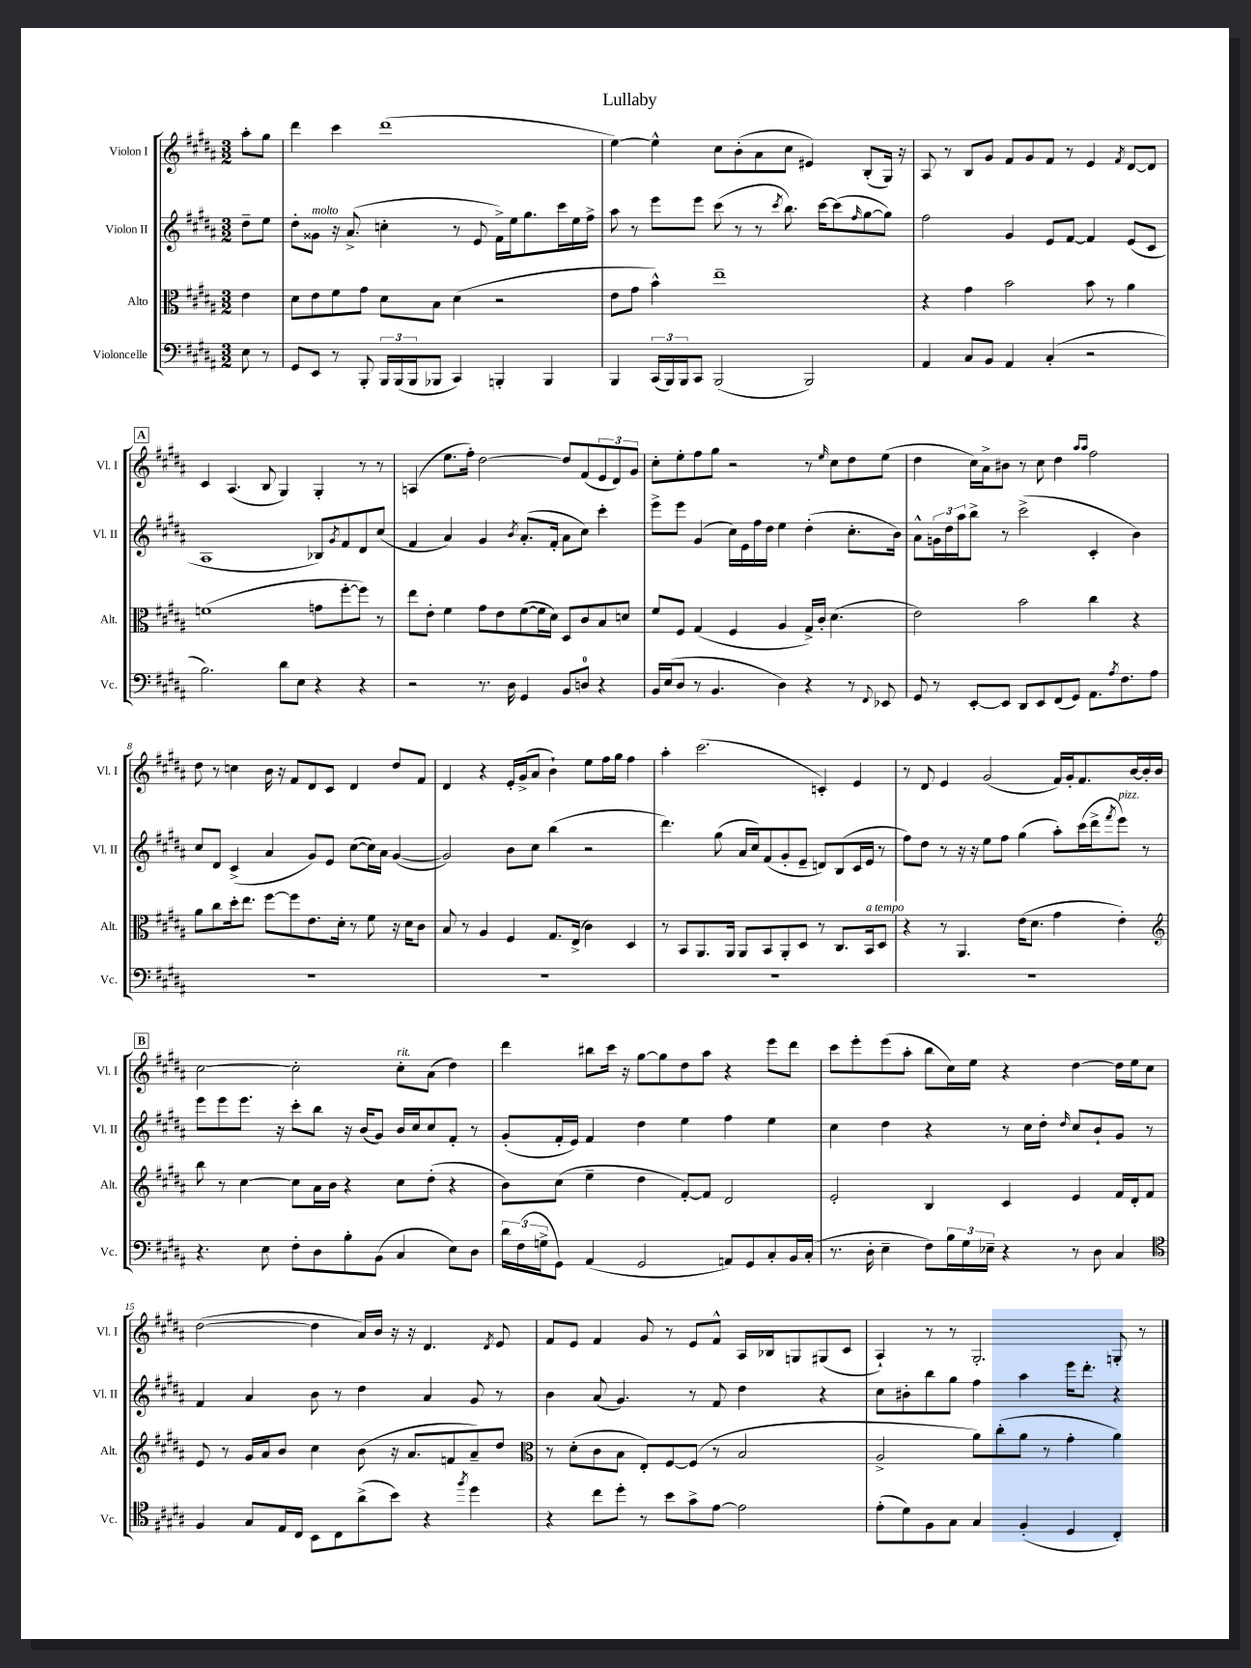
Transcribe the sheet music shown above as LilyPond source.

\header { title = "Lullaby" }
<<
\new StaffGroup <<
\new Staff = "s0" \with { instrumentName = "Violon I" shortInstrumentName = "Vl. I" } {
    \clef treble \key b \major \numericTimeSignature \time 3/2 \partial 4
    ais''8-. gis''8 |
    dis'''4 cis'''4 dis'''1( |
    e''4~) e''4-^ cis''8 b'8-.( ais'8 cis''8 eis'4) b8-.( gis16) r16 |
    ais8 r8 b8 gis'8 fis'8 gis'8 fis'8 r8 e'4 \acciaccatura { fis'8 } dis'8~ dis'8 |
    \mark \markup { \box "A" } cis'4 ais4.( b8 gis4) gis4-. r8 r8 |
    a4( e''8. fis''16-.) dis''2~ dis''8 fis'8( \tuplet 3/2 { e'8 dis'8) gis'8 } |
    cis''8-. e''8-. fis''8 gis''8 r2 r8 \grace { e''16 } cis''8 dis''8 e''8( |
    dis''4 cis''16) ais'16-> bis'8 r8 cis''8 dis''4 \grace { ais''16 ais''16 } fis''2 |
    dis''8 r8 c''4 b'16 r16 fis'8 dis'8 cis'8 dis'4 dis''8 fis'8 |
    dis'4 r4 e'16-. gis'16->( ais'8 b'4-!) e''8 fis''16 gis''16 fis''4 |
    ais''4-. cis'''2.( c'4-.) e'4 |
    r8 dis'8 e'4 gis'2( fis'16) gis'16-. fis'8. b'16~ b'16-. b'16 |
    \mark \markup { \box "B" } cis''2~ cis''2-. cis''8-.^\markup { \italic "rit." } ais'8( dis''4) |
    dis'''4 bis''8 cis'''16 r16 gis''8~ gis''8 dis''8 ais''8 r4 e'''8 dis'''8 |
    cis'''8 e'''8-. e'''8( ais''8-. b''8 cis''16) e''16 r4 dis''4~ dis''16 e''16 cis''8 |
    dis''2~( dis''4 ais'16) b'16 r16 r16 dis'4. \acciaccatura { dis'8 } e'8 |
    fis'8 e'8 fis'4 gis'8 r8 e'8 fis'8-^ ais16 bes16 g8 gis8( cis'8 |
    ais4-!) r8 r8 gis2.-. g8-. r8 \bar "|." |
}
\new Staff = "s1" \with { instrumentName = "Violon II" shortInstrumentName = "Vl. II" } {
    \clef treble \key b \major \numericTimeSignature \time 3/2 \partial 4
    dis''8-- e''8 |
    dis''8-. gisis'8^\markup { \italic "molto" } r16 ais'8.->( c''4-. r8 e'8 fis'16->) e''16 gis''8. cis'''16 e''16 fis''16-> |
    ais''8 r8 e'''8 e'''8 cis'''8( r8 r8 \acciaccatura { cis'''8 } b''8.) cis'''16~ cis'''8( \grace { fis''16 } gis''8~ gis''8) |
    fis''2 gis'4 e'8 fis'8~ fis'4 e'8( cis'8 |
    \mark \markup { \box "A" } ais1 bes8) \acciaccatura { gis'8 } fis'8 dis'8 cis''8( |
    fis'4 ais'4) gis'4 \acciaccatura { b'8 } ais'8.-.( fis'16-. ais'8 cis''8) cis'''4-. |
    e'''8-> e'''8 gis'4( cis''16) e'16 fis''16 dis''16 e''4 dis''4-.( cis''8.-. b'16) |
    ais'8-^ \tuplet 3/2 { g'16 dis''16 ais''16 } b''8-> r8 cis'''2->( cis'4-. b'4) |
    cis''8 dis'8 cis'4->( ais'4 gis'8) e'8 cis''8~( cis''16) ais'16 gis'4~( |
    gis'2) b'8 cis''8 b''4( r2 |
    dis'''4.) gis''8( ais'16 cis''16) fis'8( gis'8-. e'8-- d'8) b8( cis'16 e'16 r8 |
    fis''8) dis''8 r8 r16 r16 e''8 fis''8 gis''4( ais''8-.) cis'''16( dis'''16-> \acciaccatura { fis'''8 } e'''8^\markup { \italic "pizz." }) r8 |
    \mark \markup { \box "B" } e'''8 e'''8 e'''8. r16 cis'''8-. b''8 r16 b'16( gis'8) b'16 cis''16 cis''8 fis'8-. r8 |
    gis'8-.( fis'16-. e'16) fis'4 dis''4 e''4 fis''4 e''4 |
    cis''4 dis''4 r4 r8 cis''16 dis''16-. \grace { dis''16 } cis''8 b'8-! gis'8 r8 |
    fis'4 ais'4 b'8 r8 dis''4 ais'4 gis'8 r8 |
    b'4 ais'8( gis'4.) r8 fis'8 dis''4 r4 |
    cis''8 bis'8-. b''8 gis''8 fis''4 ais''4 e'''16 dis'''8.-. r4 \bar "|." |
}
\new Staff = "s2" \with { instrumentName = "Alto" shortInstrumentName = "Alt." } {
    \clef alto \key b \major \numericTimeSignature \time 3/2 \partial 4
    e'4 |
    dis'8 e'8 fis'8 gis'8 dis'8 b8 dis'4( r2 |
    e'8 gis'8 b'4-^) e''1-- |
    r4 gis'4 b'2 b'8 r8 ais'4 |
    \mark \markup { \box "A" } f'1( g'8 fis''8~-. fis''8) r8 |
    e''8 e'8-. fis'4 gis'8 e'8 fis'8~( fis'16 dis'16) dis8 cis'8 b8 d'8 |
    fis'8 fis8 gis4( fis4 ais4 gis16->) cis'16-. dis'4.( |
    e'2) b'2 cis''4 r4 |
    ais'8 cis''8 dis''16-. e''8. fis''8~ fis''8 e'8. dis'16-. r8 fis'8 r16 dis'16 cis'8 |
    b8 r8 ais4 fis4 gis8. e16->( cis'4) dis4 |
    r8 b,8 ais,8. ais,16 ais,8 b,8 ais,8-. dis8 r8 cis8. b,16^\markup { \italic "a tempo" } dis8 |
    r4 r8 ais,4. e'16( dis'8. gis'4 e'4-.) |
    \mark \markup { \box "B" } \clef treble b''8 r8 cis''4~ cis''8 ais'16 b'16 r4 cis''8 dis''8-.( r4 |
    b'8) cis''8( e''4-- dis''4 fis'8~-.) fis'8 dis'2 |
    e'2-. b4 cis'4 e'4 fis'16 dis'16-. fis'8 |
    e'8 r8 gis'16 ais'16 b'8 cis''4 b'8( r16 ais'8. f'8 ais'8--) dis''8 |
    \clef alto r8 dis'8-.( cis'8 b8 e8-.) fis8~ fis8( r8 b2 |
    ais2-> ais'8) cis''8-.( ais'8 r8 gis'4-. ais'4) \bar "|." |
}
\new Staff = "s3" \with { instrumentName = "Violoncelle" shortInstrumentName = "Vc." } {
    \clef bass \key b \major \numericTimeSignature \time 3/2 \partial 4
    e8 r8 |
    gis,8 e,8 r8 b,,8-. \tuplet 3/2 { b,,16 b,,16( b,,16 } bes,,8 cis,4) b,,4-. b,,4 |
    b,,4 \tuplet 3/2 { cis,16( b,,16) b,,16 } cis,8 b,,2( b,,2) |
    ais,4 cis8 b,8 ais,4 cis4-.( r2 |
    \mark \markup { \box "A" } b2.) dis'8 e8 r4 r4 |
    r2 r8. dis16 gis,4 b,8 d8-0 r4 |
    b,16 e16( dis8 r8 b,4. dis4) r4 r8 \appoggiatura { fis,8 } ees,8 |
    gis,8 r8 e,8~-. e,8 dis,8 e,8 fis,8( gis,8) ais,8. \acciaccatura { ais8 } fis8. ais8 |
    R1. |
    R1. |
    R1. |
    R1. |
    \mark \markup { \box "B" } r4. e8 fis8-. dis8 b8-. b,8( cis4 e8) dis8 |
    \tuplet 3/2 { dis'16 fis16( g16-> } gis,8) ais,4( gis,2 a,8) gis,8 cis8-. b,16 cis16-.( |
    r8. dis16-. e4-- fis8) \tuplet 3/2 { b16 gis16 ees16-- } r4 r8 dis8 cis4 |
    \clef tenor fis4 gis8 e16 cis16 b,8 cis8 ais'8->( b'8) r4 \acciaccatura { fis''8 } dis''4 |
    r4 cis''8 dis''8-. r8 b'8 gis'8-> e'8~ e'2 |
    e'8-.( dis'8) fis8 gis8 gis4 fis4-.( dis4 cis4-.) \bar "|." |
}
>>
>>
